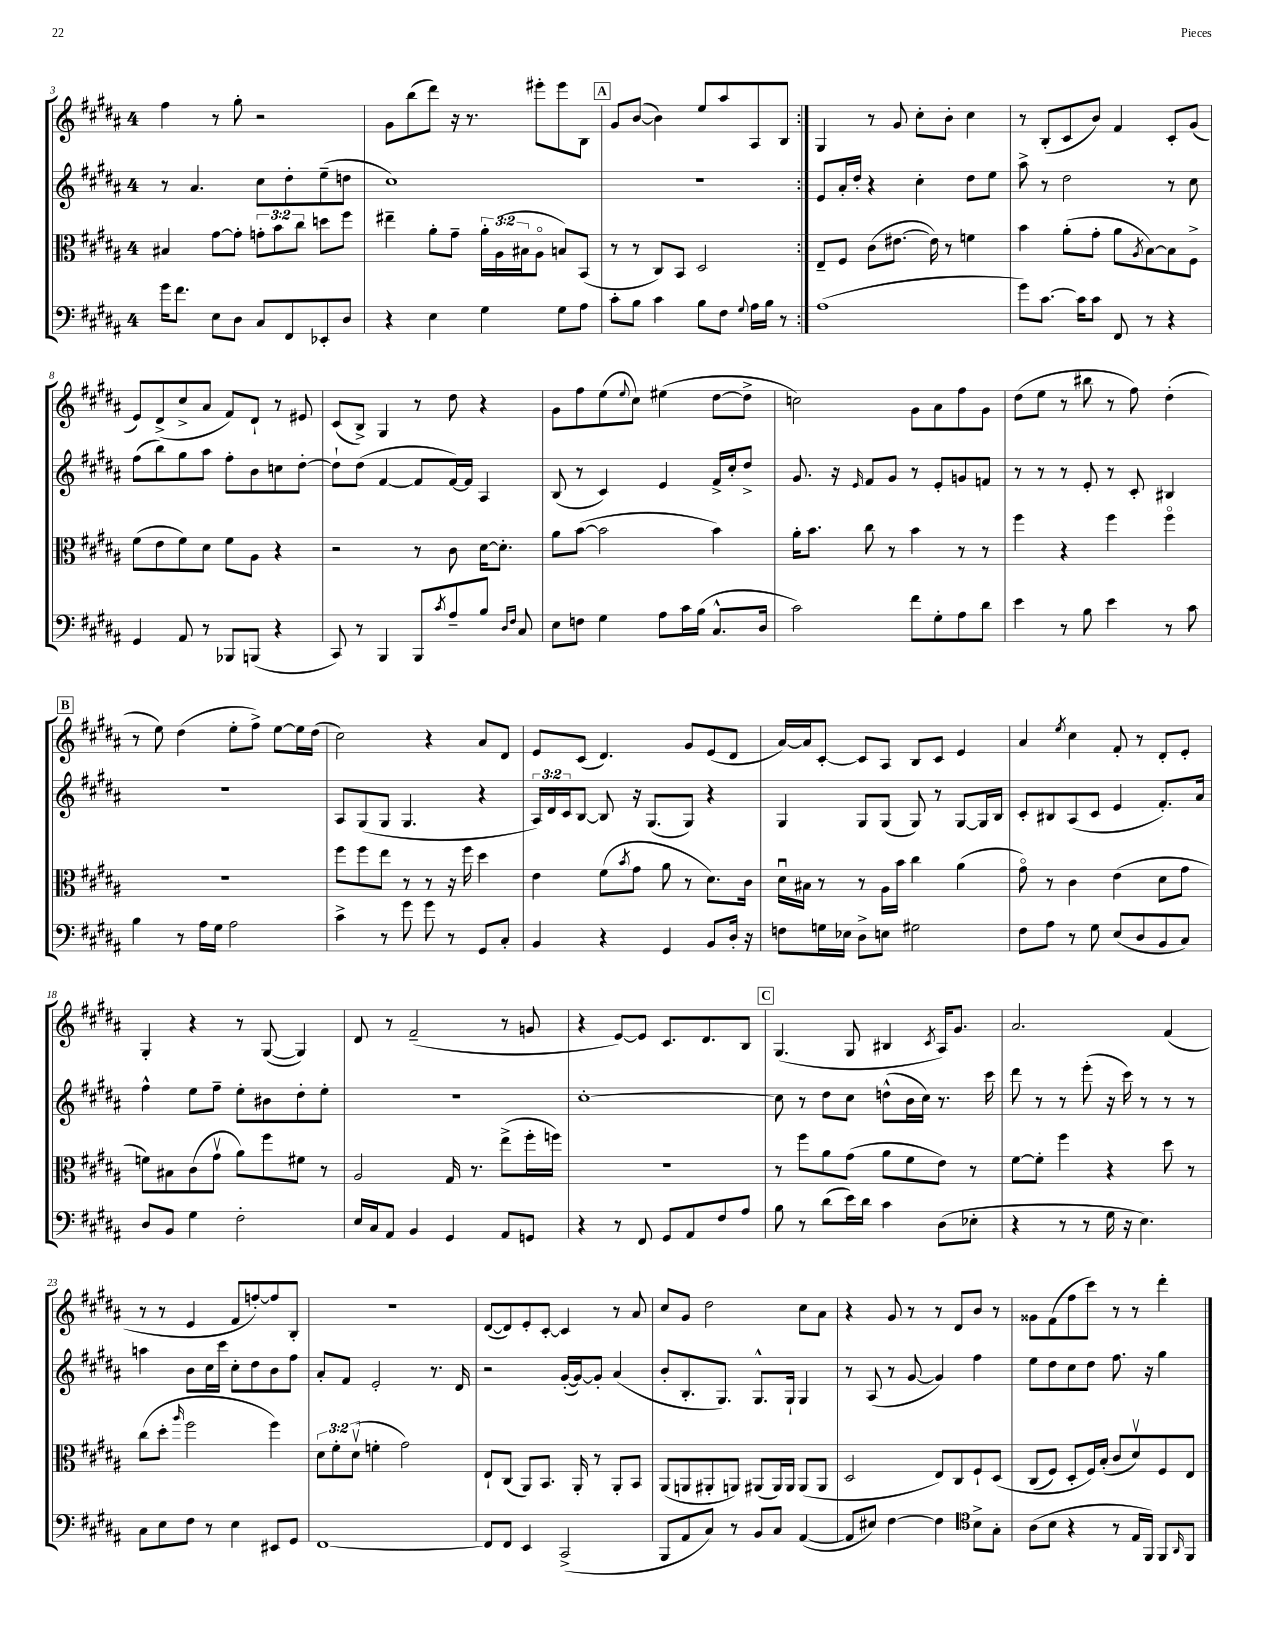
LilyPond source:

<<
\new StaffGroup <<
\new Staff = "s0" {
    \clef treble \key b \major \once \override Staff.TimeSignature.style = #'single-digit \time 4/4
    \repeat volta 2 { fis''4 r8 gis''8-. r2 |
    gis'8 b''8( dis'''8) r16 r8. eis'''8-. eis'''8 b8 |
    \mark \markup { \box "A" } gis'8 b'8~( b'4) e''8 ais''8 ais8 b8 | }
    gis4 r8 gis'8 cis''8-. b'8-. cis''4 |
    r8 b8-.( cis'8 b'8) fis'4 cis'8-. gis'8( |
    e'8) dis'8->( cis''8-> ais'8 fis'8) dis'8-! r8 eis'8 |
    cis'8( b8->) gis4 r8 dis''8 r4 |
    gis'8 fis''8 e''8( \appoggiatura { e''8 } cis''8) eis''4( dis''8~ dis''8-> |
    c''2) gis'8 ais'8 fis''8 gis'8 |
    dis''8( e''8 r8 bis''8 r8 fis''8) dis''4-.( |
    \mark \markup { \box "B" } r8 e''8) dis''4( e''8-. fis''8->) e''8~ e''16 dis''16( |
    cis''2) r4 ais'8 dis'8 |
    e'8 cis'8( dis'4.) gis'8 e'8( dis'8 |
    ais'16~) ais'16 cis'8~-. cis'8 ais8 b8 cis'8 e'4 |
    ais'4 \acciaccatura { e''8 } cis''4 fis'8-. r8 dis'8-. e'8-. |
    gis4-. r4 r8 gis8~( gis4) |
    dis'8 r8 fis'2--( r8 g'8 |
    r4 e'8~) e'8 cis'8. dis'8. b8 |
    \mark \markup { \box "C" } gis4.( gis8 bis4 \acciaccatura { cis'8 } ais16) gis'8. |
    ais'2. fis'4( |
    r8 r8 e'4 fis'8 f''8~-.) f''8 b8-. |
    R1 |
    dis'8~( dis'8) e'8-. cis'8~-. cis'4 r8 ais'8 |
    cis''8 gis'8 dis''2 cis''8 ais'8 |
    r4 gis'8 r8 r8 dis'8 b'8 r8 |
    gisis'8 fis'8( fis''8 cis'''8) r8 r8 dis'''4-. \bar "|." |
}
\new Staff = "s1" {
    \clef treble \key b \major \once \override Staff.TimeSignature.style = #'single-digit \time 4/4 \override Staff.TupletNumber.text = #tuplet-number::calc-fraction-text
    \repeat volta 2 { r8 ais'4. cis''8 dis''8-. e''8--( d''8 |
    cis''1) |
    \mark \markup { \box "A" } R1 | }
    e'8 ais'16-. dis''16-. r4 cis''4-. dis''8 e''8 |
    ais''8-> r8 dis''2 r8 cis''8 |
    fis''8( b''8) gis''8 ais''8 fis''8-. b'8 c''8 dis''8~-. |
    dis''8-! dis''8( fis'4~ fis'8 fis'16~) fis'16 ais4 |
    b8( r8 cis'4) e'4 fis'16-> cis''16-. dis''8-> |
    gis'8. r16 \grace { e'16 } fis'8 gis'8 r8 e'8-. g'8 f'8 |
    r8 r8 r8 e'8-. r8 cis'8-. bis4 |
    \mark \markup { \box "B" } R1 |
    ais8 gis8( gis8 gis4. r4 |
    \tuplet 3/2 { ais16) dis'16 cis'16 } b8~ b8 r16 gis8.( gis8) r4 |
    gis4 gis8 gis8( gis8) r8 gis8~ gis16 b16 |
    cis'8-. bis8 ais8( cis'8 e'4 fis'8.-.) ais'16 |
    fis''4-^ e''8 fis''8-- e''8-. bis'8 dis''8-. e''8-. |
    R1 |
    cis''1~-. |
    \mark \markup { \box "C" } cis''8 r8 dis''8 cis''8 d''8-^( b'16 cis''16) r8. cis'''16 |
    dis'''8 r8 r8 e'''8-.( r16 cis'''16) r8 r8 r8 |
    a''4 b'8 cis''16 cis'''16 cis''8-. dis''8 b'8 fis''8 |
    ais'8-. fis'8 e'2-. r8. dis'16 |
    r2 gis'16~-.( gis'16~) gis'8-. ais'4( |
    b'8-. b8.-. gis8.) gis8.-^ gis16-! gis4 |
    r8 ais8( r8 gis'8~ gis'4) fis''4 |
    e''8 dis''8 cis''8 dis''8 fis''8. r16 gis''4 \bar "|." |
}
\new Staff = "s2" {
    \clef alto \key b \major \once \override Staff.TimeSignature.style = #'single-digit \time 4/4 \override Staff.TupletNumber.text = #tuplet-number::calc-fraction-text
    \repeat volta 2 { bis4 gis'8~ gis'8-. \tuplet 3/2 { g'8-. b'8 cis''8 } d''8 fis''8 |
    eis''4-- ais'8-. gis'8-- \tuplet 3/2 { ais'16-. ais16( bis16 } ais8\flageolet b8) b,8( |
    \mark \markup { \box "A" } r8 r8 cis8) b,8 dis2 | }
    e8-- fis8 cis'8( eis'8.~ eis'16) r8 f'4 |
    b'4 ais'8-.( gis'8-. ais'8 \acciaccatura { ais8 } b8~) b8 fis8-> |
    fis'8( e'8 fis'8) dis'8 fis'8 ais8 r4 |
    r2 r8 cis'8 dis'16~ dis'8.-. |
    ais'8 b'8~( b'2 b'4) |
    ais'16-. b'8. cis''8 r8 b'4 r8 r8 |
    fis''4 r4 fis''4 fis''4\flageolet |
    \mark \markup { \box "B" } R1 |
    fis''8 fis''8 e''8 r8 r8 r16 fis''16 dis''4 |
    e'4 fis'8( \acciaccatura { b'8 } gis'8 ais'8 r8 dis'8.) cis'16 |
    dis'16\downbow bis16 r8 r8 ais16 b'16 cis''4 ais'4( |
    gis'8\flageolet) r8 cis'4 e'4( dis'8 gis'8 |
    f'8) bis8 cis'8( gis'8\upbow ais'8) fis''8 fis'8 r8 |
    ais2 gis16 r8. e''8->( fis''16-. f''16) |
    R1 |
    \mark \markup { \box "C" } r8 fis''8 ais'8 gis'8( ais'8 fis'8 e'8) r8 |
    fis'8~ fis'8-. fis''4 r4 dis''8 r8 |
    cis''8( dis''8-. \grace { ais''16 } fis''2 fis''4) |
    \tuplet 3/2 { dis'8 fis'8-. dis'8\upbow( } f'4-. gis'2) |
    e8-! cis8( ais,8) b,8. ais,16-. r8 ais,8-. b,8 |
    ais,8( a,8 ais,8-. a,8) ais,8( ais,16) ais,16 ais,8( ais,8 |
    dis2 e8) cis8 fis8-! dis8\( |
    cis8( fis8) dis8-. fis16\) b16-.( cis'8 dis'8\upbow) fis8 e8 \bar "|." |
}
\new Staff = "s3" {
    \clef bass \key b \major \once \override Staff.TimeSignature.style = #'single-digit \time 4/4
    \repeat volta 2 { gis'16 fis'8. e8 dis8 cis8 fis,8 ees,8-. dis8 |
    r4 e4 gis4 gis8 ais8 |
    \mark \markup { \box "A" } cis'8-. b8 cis'4 b8 fis8 \appoggiatura { gis8 } ais16 b16 r8 | }
    ais1( |
    gis'8) cis'8.~ cis'16 cis'8 fis,8 r8 r4 |
    gis,4 ais,8 r8 bes,,8 b,,8( r4 |
    cis,8) r8 b,,4 b,,8 \acciaccatura { cis'8 } ais8-- b8 \grace { dis16 fis16 } cis8 |
    e8 f8 gis4 ais8 cis'16 b16( cis8.-^ dis16 |
    cis'2) fis'8 gis8-. ais8 dis'8 |
    e'4 r8 b8 e'4 r8 cis'8 |
    \mark \markup { \box "B" } b4 r8 ais16 gis16 ais2 |
    cis'4-> r8 gis'8 gis'8 r8 gis,8 cis8-. |
    b,4 r4 gis,4 b,8 dis16-. r16 |
    f8 g16 ees16 dis8-> e8 gis2 |
    fis8 ais8 r8 gis8 e8( dis8 b,8 cis8) |
    dis8 b,8 gis4 fis2-. |
    e16 cis16 ais,8 b,4 gis,4 ais,8 g,8 |
    r4 r8 fis,8 gis,8 ais,8 fis8 ais8 |
    \mark \markup { \box "C" } b8 r8 dis'8( e'16) dis'16 cis'4 dis8( ees8-. |
    r4 r8 r8 gis16 r16 e4.) |
    cis8 e8 fis8 r8 e4 eis,8 gis,8 |
    fis,1~ |
    fis,8 fis,8 e,4 cis,2->( |
    b,,8 ais,8 cis8) r8 b,8 cis8 ais,4~( |
    ais,8 eis8) fis4~ fis4 \clef tenor b8-> gis8-. |
    ais8( b8 r4 r8 e16 fis,16) fis,8 \grace { ais,16 } fis,8 \bar "|." |
}
>>
>>
\layout { \context { \Score currentBarNumber = #3 } }
